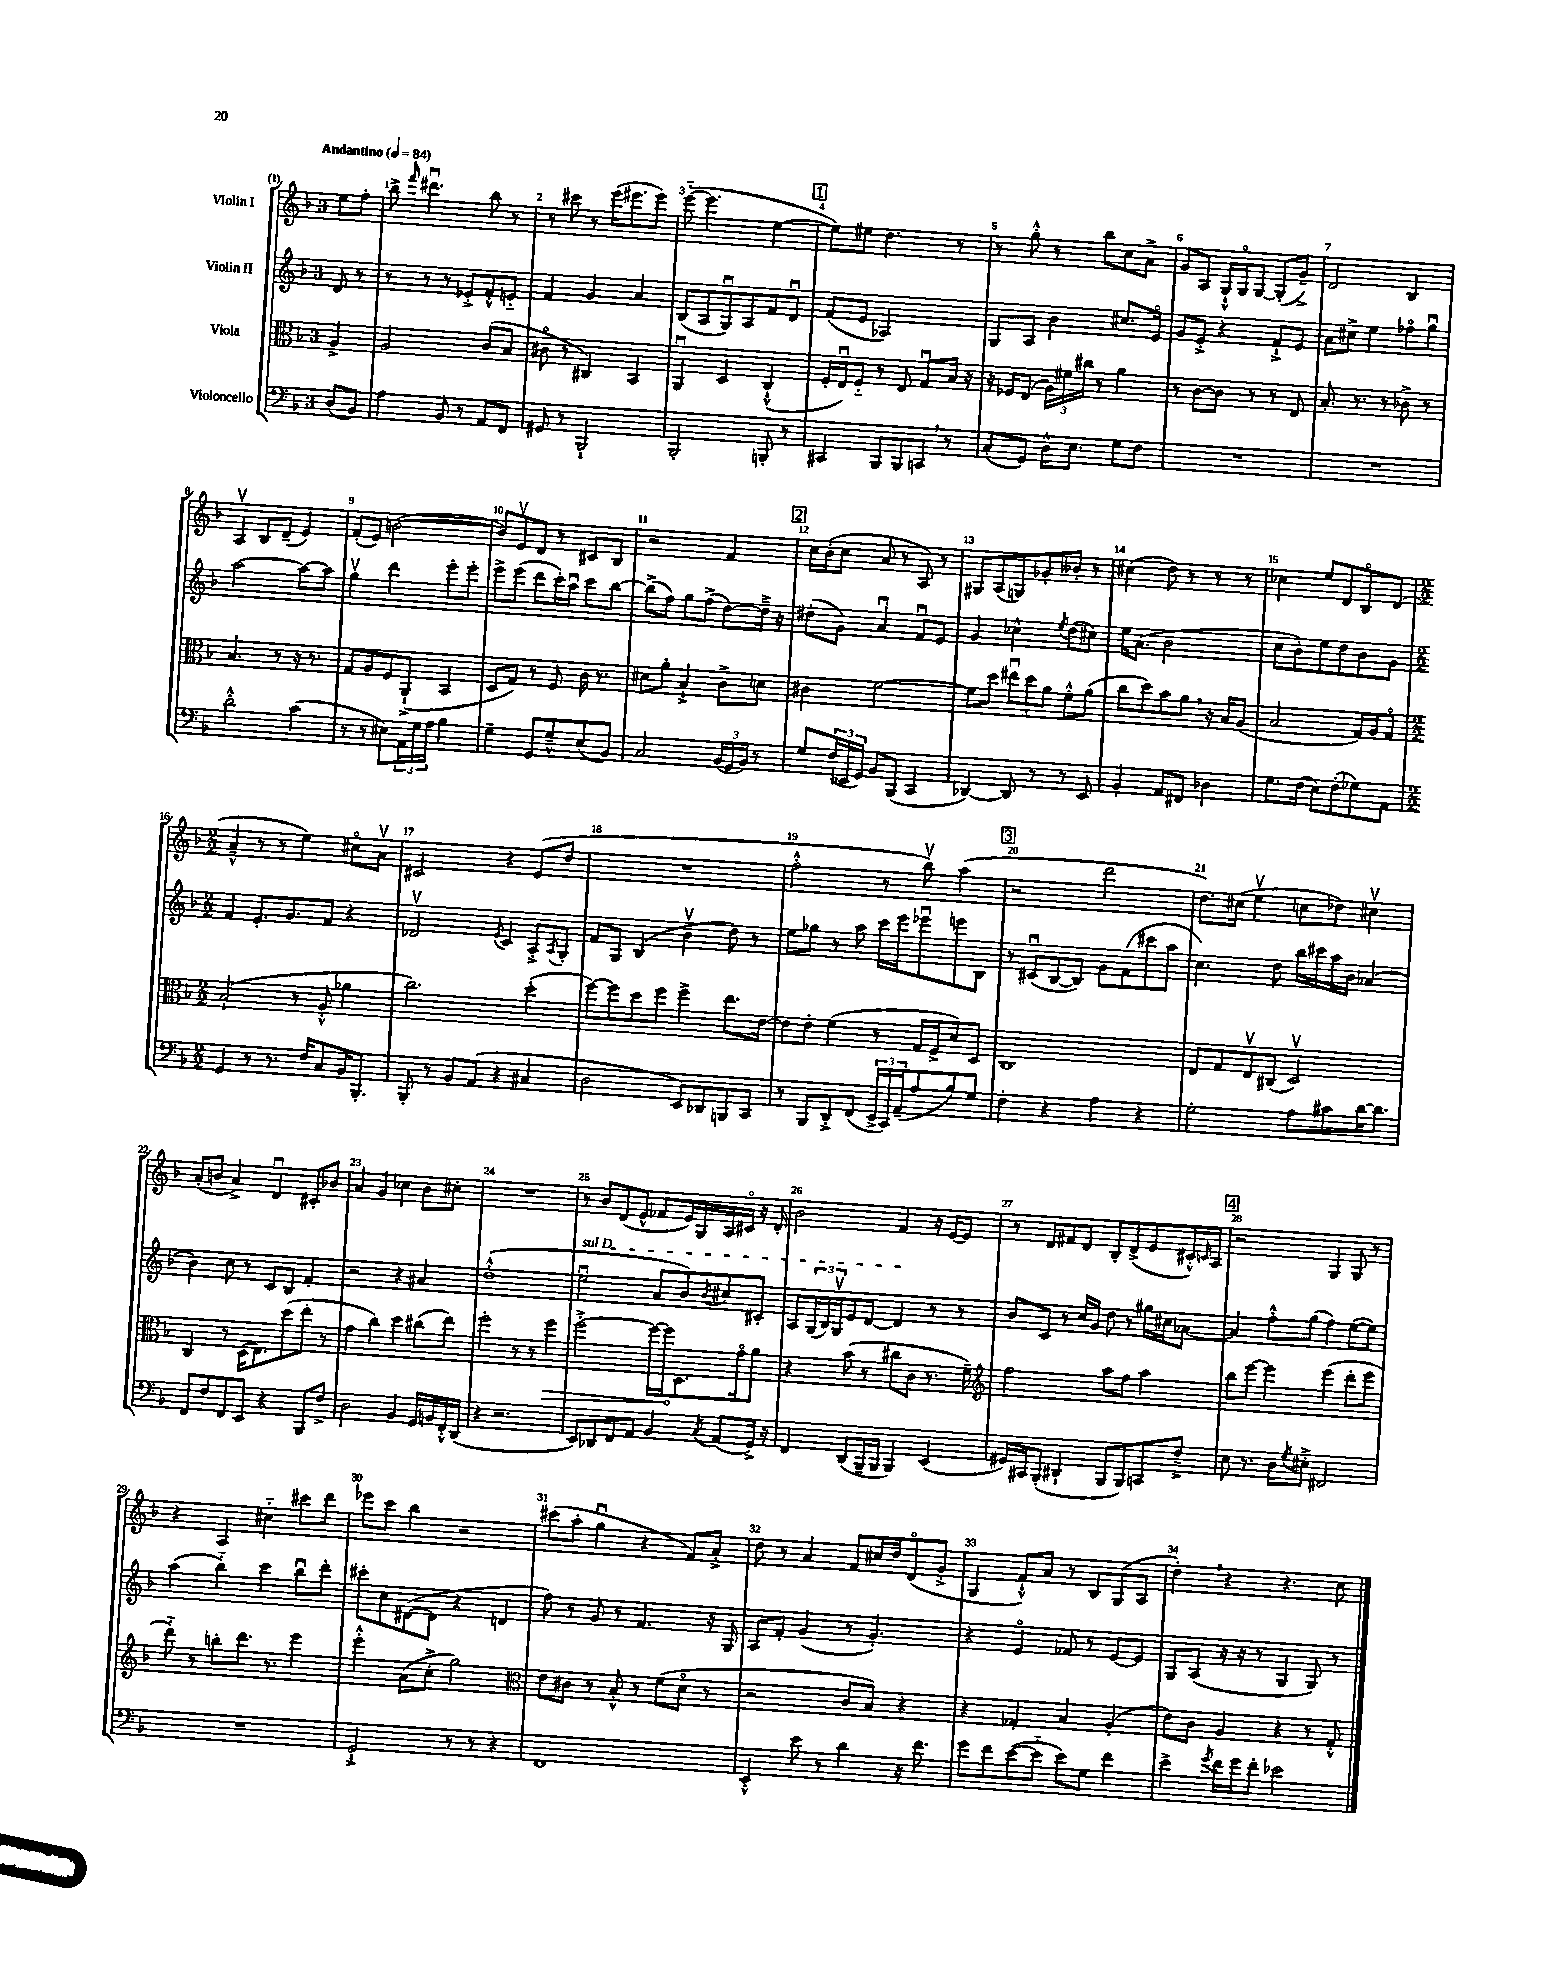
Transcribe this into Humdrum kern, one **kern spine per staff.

**kern	**kern	**dynam	**kern	**kern
*part4	*part3	*part3	*part2	*part1
*staff4	*staff3	*staff3	*staff2	*staff1
*I"Violoncello	*I"Viola	*	*I"Violin II	*I"Violin I
*clefF4	*clefC3	*	*clefG2	*clefG2
*k[b-]	*k[b-]	*	*k[b-]	*k[b-]
*M3/4	*M3/4	*	*M3/4	*M3/4
*MM84	*MM84	*	*MM84	*MM84
=	=	=	=	=
!	!	!	!	!LO:TX:a:B:t=Andantino
(8D/L	4A^/	.	8d/	8ee\L
8BB-/J)	.	.	8r	8ff'\J
=1	=1	=1	=1	=1
4A\	2A/	.	8r	8bb-^\
.	.	.	.	16qqfff/
.	.	.	8r	4.ddd#Xu\
8BB-/	.	.	8r	.
8r	.	.	8e-X'^/L	.
8AA/L	(8c/L	.	8f'^^/	8bb-\
8FF/J	8B-/J	.	8en/J	8r
=2	=2	=2	=2	=2
8GG#X/	8c#X\	.	4f/	8r
8r	8r	.	.	8ccc#X\
2BBB-`/	4C#X/)	.	4g/	8r
.	.	.	.	(16eee\KL
.	.	.	.	8.eee#X\
.	4BB-/	.	4a/	.
.	.	.	.	8eee#\J)
=3	=3	=3	=3	=3
2BBB-'/	4AAu/	.	(8B-/L	([8eee\
.	.	.	8A/	4.eee\]
.	4D/	.	8Gu/)	.
.	.	.	8A/	.
8BBBn'/	(4C`^^/	.	8f/	[4ee\
8r	.	.	8du/J	.
!!LO:REH:place=s1:t=1
=4	=4	=4	=4	=4
4CC#X/	16F'/LL	.	(8f/L	8ee\L])
.	16Eu/J)	.	.	.
.	8F/J	.	8e/J	8ee#X\J
8BBB-/L	8r	.	2A-X/)	4.dd\
8BBB-/	8E/	.	.	.
8CCn,/J	8Gu/L	.	.	.
8r	16B-/Jk	.	.	8r
.	16r	.	.	.
=5	=5	=5	=5	=5
(8C'/L	16r	.	8G/L	8r
.	16F-X/KL	.	.	.
8GG/J)	(8E/J	.	8A/J	8gg'^^\
16D^^\KL	24A\LL)	.	4b-\	8r
.	24f#X\	.	.	.
8.E\J	.	.	.	.
.	24cc#X\JJ	.	.	.
.	8r	.	.	8bb-\L
8G\L	4a\	.	8.cc#X/L	8cc\
8F\J	.	.	.	8a^\J
.	.	.	16e/Jk	.
=6	=6	=6	=6	=6
2.r	8r	.	8g/L	8g/L
.	[8c\L	.	8e'^/J	8A/J
.	8c\J]	.	4r	16G`^^/LL
.	.	.	.	16G/J
.	8r	.	.	[8G/J
.	8r	.	8f`^/L	(8G'/L]
.	8E/	.	8e/J	8g~^/J)
=7	=7	=7	=7	=7
2.r	8.B-'/	.	8a\L	2d/
.	.	.	8cc#X^\J	.
.	8.r	.	.	.
.	.	.	4ee\	.
.	8r	.	.	.
.	8c-X^\	.	8ff-X\L	4B-/
.	8r	.	8ggu\J	.
!!LO:LB:g=z
=8	=8	=8	=8	=8
2d'^^\	4.B-/	.	[2aa\	4Av/
.	.	.	.	8B-/L
.	8r	.	.	(8d~/J
(4c\	16r	.	8aa\L_	4e/)
.	8.r	.	.	.
.	.	.	8aa\J]	.
=9	=9	=9	=9	=9
8r	8G/L	.	4ggv\	(8f'/L
8r	8A/	.	.	8e/J)
8E#X\L)	8F/	.	4ddd\	([2bn\
24AA\L	(8AA`^/J	.	.	.
24G\	.	.	.	.
24A\JJ	.	.	.	.
4B-\	4BB-/	.	8eee'\L	.
.	.	.	8eee'\J	.
=10	=10	=10	=10	=10
4G~\	8D/L	.	8eee^\L	8b/L])
.	8G/J)	.	(8eee\J	8ev/
8GG/L	8r	.	8ddd\L	8d/J
8G~^^/	8F/	.	16ccc'\L)	8r
.	.	.	16aau\JJ	.
(8E/	16c\	.	8ccc\L	8c#X/L
.	8.r	.	.	.
8BB-/J)	.	.	[8bb-\J	8B-/J
=11	=11	=11	=11	=11
2C/	8d#X\L	.	(8bb-^\L]	2r
.	8a'\J	.	8ff\J)	.
.	4B-`^/	.	8gg\L	.
.	.	.	(8ff^\J	.
(24BB-/LL	8c^\L	.	[8dd\L)	4f/
24GG/	.	.	.	.
24BB-/JJ)	.	.	.	.
8r	8dn\J	.	16dd~^\Jk]	.
.	.	.	16r	.
!!LO:REH:place=s1:t=2
=12	=12	=12	=12	=12
8G/L	4c#X\	.	(8dd#X'\L	16cc\LL
.	.	.	.	(16b-'\J
(24F/L	.	.	8g\J)	8cc\J
24EE-X/	.	.	.	.
24GG/JJ)	.	.	.	.
8BB-/L	[2f\	.	4au/	8a/
(8BBB-/J	.	.	.	8r
4CC/	.	.	8fu/L	8A/)
.	.	.	8e/J	8r
=13	=13	=13	=13	=13
[4DD-X/)	8f\L]	.	4g/	8G#X/L
.	8dd\J	.	.	(8A/
8DD-/]	12ee#Xu\L	.	4cc-X^^\	8Gn/)
.	12dd\	.	.	.
8r	.	.	.	8g-X'/
.	12a\J	.	.	.
.	.	.	8qee/	.
8r	8f'^^\L	.	(8dd\L	8b--X'/J
8EE/	(8a\J	.	8cc#X\J)	8r
=14	=14	=14	=14	=14
4BB-'/	8cc\L	.	16ee\KL	(4cc#X\
.	.	.	(8.a\J	.
.	8dd\)	.	.	.
8AA/L	8b-\	.	2b-\	8dd\)
8FF#X/J	8a,\J	.	.	8r
4D-X\	16r	.	.	8r
.	16B-/KL	.	.	.
.	(8A/J	.	.	8r
=15	=15	=15	=15	=15
8.G\L	2B-/	.	8cc\L	4cc-X\
.	.	.	8b-'\)	.
(16F\Jk	.	.	.	.
8E\L)	.	.	8ee\	8ee/L
(8F'\	.	.	8dd\	8d/
8G-X\)	16G/LL)	.	8b-\	8B-/
.	16A/J	.	.	.
8AA\J	8G/J	.	8g\J	(8d/J
!!LO:LB:g=z
=16	=16	=16	=16	=16
*M2/2	*M2/2	*	*M2/2	*M2/2
4GG/	(2B-`/	.	4f/	4a~^^/
8r	.	.	8.e'/L	8r
8.r	.	.	.	8r
.	.	.	8.g/	.
.	8r	.	.	4ee\)
16F/KL	.	.	.	.
8C/	8A'^^/	.	8f/J	.
16BB-/K	4a-X\	.	4r	8cc#X\L
8.BBB-'/J	.	.	.	.
.	.	.	.	8av\J
=17	=17	=17	=17	=17
8BBB-'/	2.cc\)	.	2d-Xv/	2c#X/
8r	.	.	.	.
8BB-/L	.	.	.	.
(8AA/J	.	.	.	.
.	.	.	8qe/	.
4r	.	.	4c/	4r
4C#X/	(4dd'\	.	8A'^/L	(8e/L
.	.	.	8qA/	.
.	.	.	8G'/J	8dd/J
=18	=18	=18	=18	=18
2D\	[8ff\L)	.	8f/L	1r
.	8ff\]	.	8G/J	.
.	8dd\	.	(4B-/	.
.	8ff\J	.	.	.
8EE/L)	4ff^\	.	4b-v\	.
8DD-X/	.	.	.	.
8BBBn/	8.ee\L	.	8dd\)	.
8CC/J	.	.	8r	.
.	[16e\Jk	.	.	.
=19	=19	=19	=19	=19
8r	8e\L]	.	8ee\L	2ff'^^\
8BBB-/L	8e'\J	.	8gg-X\J	.
8DD'^/	(4f\	.	8r	.
(8FF/J	.	.	8aa\	.
24EE^/LL	8r	.	16ccc\LL	8r
24CC/)	.	.	.	.
.	.	.	16eee\J	.
(24AA~/J	.	.	.	.
8A/	16G/LL	.	8eee-Xu\	8bb-v\)
.	16F^/J	.	.	.
8B-/)	8d/)	.	8eeen\	(4aa\
8G/J	8D/J	.	8B-\J	.
!!LO:REH:place=s1:t=3
=20	=20	=20	=20	=20
4F'\	1C	.	8r	2r
.	.	.	(8c#Xu/L	.
4r	.	.	[8B-/	.
.	.	.	8B-/J])	.
4A\	.	.	8g\L	2ddd\
.	.	.	(8f\	.
4r	.	.	8ccc#X\	.
.	.	.	8aa\J	.
=21	=21	=21	=21	=21
2G'\	8E/L	.	4.cc\)	8.dd\L)
.	8G/	.	.	.
.	.	.	.	(16cc#X\Jk
.	8Ev/	.	.	4eev\
.	(8C#X/J	.	8dd\	.
8A\L	2Dv/)	.	16bb-\LL	8ccn\L
.	.	.	16ccc#X\	.
8c#X\	.	.	16aa\	8dd-X\J)
.	.	.	16b-\JJ	.
[16d\K	.	.	(4a-X/	4cc#Xv\
8.d\J]	.	.	.	.
!!LO:LB:g=z
=22	=22	=22	=22	=22
8FF/L	4C/	.	4b-\)	(8a'/L
8F/	.	.	.	8bn/J
8FF/	8r	.	8cc\	4a^/)
8EE/J	(16D\KL	.	8r	.
.	8.E\)	.	.	.
4r	.	.	8c/L	4du/
.	(8dd\	.	8B-/J	.
8BBB-/L	8ee'\J	.	4f'/	8c#X'/L
8F^/J	8r	.	.	8b-X/J
=23	=23	=23	=23	=23
2D\	4g\	.	2r	4a/
.	4cc\)	.	.	4g/
4BB-/	4dd\	.	4r	4cc-X\
16GG/LL	(8cc#X\L	.	4a#X/	8b-\L
16BBn/	.	.	.	.
16FF'^^/	8ee\J)	.	.	8cc#X'\J
(16DD/JJ	.	.	.	.
=24	=24	=24	=24	=24
4r	2ff'\	.	(1dd'^^	1r
2.r	.	.	.	.
.	8r	.	.	.
.	8r	.	.	.
!	!	!LO:HP:b	!	!
.	4ff\	>	.	.
=25	=25	=25	=25	=25
!	!	!	!LO:TX:a:i:t=sul D	!
8EE/L)	[2ff'^\	.	2eeu\	8r
8DD-X/	.	.	.	8b-/L
8FF/	.	.	.	(8d/
8AA/J	.	.	.	8e^^/J
4BB-/	16ff\LL_	.	8a/L	8f-X/L
.	16ff\J]	.	.	.
.	8.D\	]	8b-/)	16e/L)
.	.	.	.	16G/
8qC/	.	.	8qb-/	.
(8AA/L	.	.	8cc#X/	16A/
.	16g\k	.	.	16c#X/JJ
16GG^/Jk)	8a\J	.	8c#X'/J	16r
16r	.	.	.	16d'/
=26	=26	=26	=26	=26
4FF/	4r	.	8A/L	2b-\
.	.	.	(24G/L	.
.	.	.	24B-/)	.
.	.	.	24Gv/J	.
(8DD/L	(8b-\	.	8e/	.
16BBB-~/L	8r	.	[8d/J	.
16BBB-/JJ	.	.	.	.
4BBB-/)	8cc#X\L	.	4d/]	4f/
.	8c\J	.	.	.
(4EE/	8.r	.	8r	16r
.	.	.	.	[16e/KL
.	.	.	8r	8e/J]
.	16f~\)	.	.	.
=27	=27	=27	=27	=27
*	*clefG2	*	*	*
16GG#X/LL)	2ff\	.	8b-/L	8r
16CC#X/J	.	.	.	.
(8BBB-'/J	.	.	8c/J	8d/L
4DD#X`/	.	.	8r	8f#X/
.	.	.	16cc/LL	8d/J
.	.	.	16g/JJ	.
8BBB-/L	8aa\L	.	8dd\	8B-'/L
8BBB-/)	8ff\J	.	8r	(8d^/
8CCn/	4aa\	.	16gg#X\LL	8e/
.	.	.	16cc#X\J	.
8F~^/J	.	.	[8a-X\J	16c#X'^^/L)
.	.	.	.	16qqcn/
.	.	.	.	16A/JJ
!!LO:REH:place=s1:t=4
=28	=28	=28	=28	=28
8E\	8bb-\L	.	4a-/]	2r
8.r	[8eee\J	.	.	.
.	4eee\]	.	8ff'^^\L	.
16D\KL	.	.	.	.
8qG/	.	.	.	.
8E#X'^\J	.	.	(8gg\J	.
2FF#X/	(4eee\	.	4ff\)	4G/
.	8ddd'\L	.	([8ee\L	8G/
.	8eee\J	.	8ee\J])	8r
!!LO:LB:g=z
=29	=29	=29	=29	=29
1r	8ddd\)	.	(4aa\	4r
.	8r	.	.	.
.	8bbn'\L	.	4bb-\)	4A/
.	8.ddd\J	.	.	.
.	.	.	4ccc\	4cc#X\
.	8.r	.	.	.
.	4eee\	.	8bb-u\L	8ccc#X\L
.	.	.	8ddd'\J	8ddd\J
=30	=30	=30	=30	=30
2GG`^/	4eee'^^\	.	8ccc#X'\L	8eee-X\L
.	.	.	8cc\	8ccc\J
.	(8a\L	.	([8d#X\	4bb-\
.	8cc'^\J	.	8d#\J]	.
8r	2gg\)	.	4r	2r
8r	.	.	.	.
4r	.	.	4dn/	.
=31	=31	=31	=31	=31
*	*clefC3	*	*	*
1FF	8e\L	.	8ff\)	(8ccc#X\L
.	8c#X\J	.	8r	8aa'\J
.	8r	.	8g/	4ggu\
.	8B-'^^/	.	8r	.
.	8r	.	4.f/	4r
.	(8f\L	.	.	.
.	8d\J	.	.	8f/L)
.	8r	.	16r	8a'^/J
.	.	.	16G/	.
=32	=32	=32	=32	=32
4EE'^^/	2r	.	8A/L	8dd\
.	.	.	8f'/J	8r
8e\	.	.	(4g/	4a/
8r	.	.	.	.
4d\	8c/L	.	8r	8f/L
.	8B-/J)	.	4.g'/)	16cc#X/L
.	.	.	.	16dd/J
16r	4r	.	.	(8d/
8.f\	.	.	.	.
.	.	.	.	8g'^/J
=33	=33	=33	=33	=33
8g\L	4r	.	4r	4G/
8f\	.	.	.	.
([8e\	4G-X'/	.	4e/	8f`^^/L)
8e\J]	.	.	.	8a/J
8e\L)	4B-/	.	8f-X/	8r
8G\J	.	.	8r	8B-/L
4f\	(4A'/	.	[8e/L	(8G/
.	.	.	8e/J]	8A/J
=34	=34	=34	=34	=34
4e^\	8e\L)	.	8G/L	4dd',\)
.	8c\J	.	(8A/J	.
8qg/	.	.	.	.
16f\LL	4A/	.	16r	4r
16g\J	.	.	16r	.
8f'\J	.	.	8r	.
2e-X\	4r	.	4G/	4.r
.	8r	.	8G/)	.
.	8G'^^/	.	8r	8cc\
==	==	==	==	==
*-	*-	*-	*-	*-
